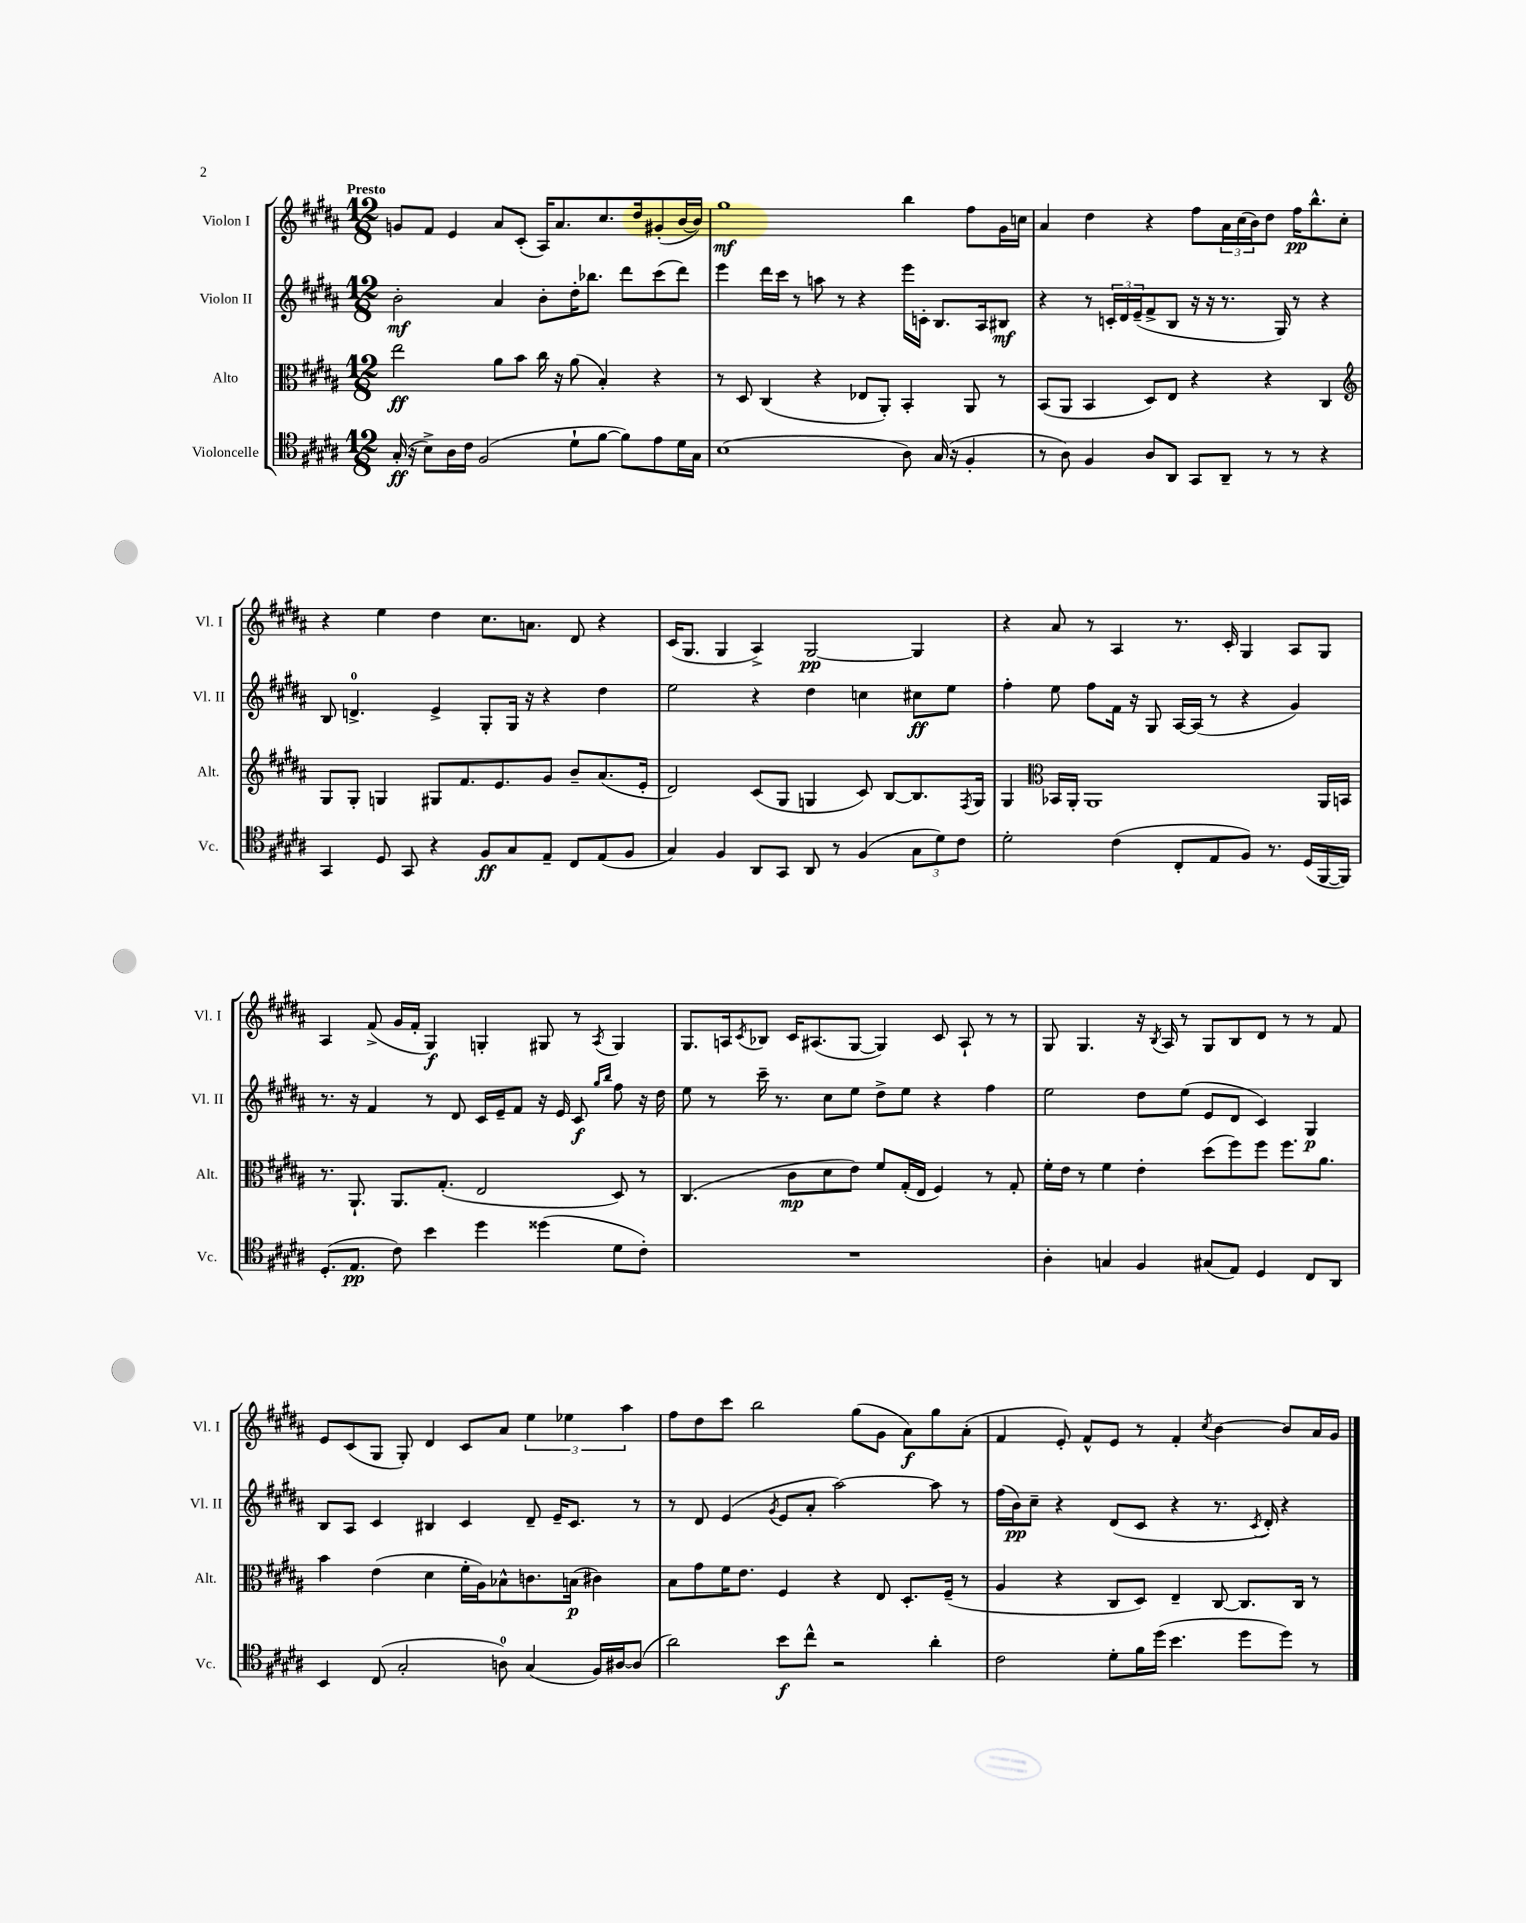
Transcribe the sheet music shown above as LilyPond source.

<<
\new StaffGroup <<
\new Staff = "s0" \with { instrumentName = "Violon I" shortInstrumentName = "Vl. I" } {
    \clef treble \key b \major \numericTimeSignature \time 12/8 \tempo "Presto"
    g'8 fis'8 e'4 ais'8 cis'8-.( ais16) ais'8. cis''8. dis''16 gis'8-.( b'16~ b'16) |
    gis''1\mf b''4 fis''8 gis'16 c''16 |
    ais'4 dis''4 r4 fis''8 \tuplet 3/2 { ais'16 cis''16( b'16) } dis''8 fis''16\pp b''8.-^ cis''8-. |
    r4 e''4 dis''4 cis''8. a'8. dis'8 r4 |
    cis'16( gis8. gis4 ais4->) gis2~\pp gis4 |
    r4 ais'8 r8 ais4 r8. cis'16-. gis4 ais8 gis8 |
    ais4 fis'8->( gis'16 fis'16-. gis4\f) g4-. gis8 r8 \acciaccatura { ais8 } gis4 |
    gis8. a16 \acciaccatura { cis'8 } bes8 cis'16 ais8.( gis8~ gis4) cis'8 ais8-! r8 r8 |
    gis8 gis4. r16 \acciaccatura { b8 } ais16 r8 gis8 b8 dis'8 r8 r8 fis'8 |
    e'8 cis'8( gis8 gis8-.) dis'4 cis'8 ais'8 \tuplet 3/2 { e''4 ees''4 ais''4 } |
    fis''8 dis''8 cis'''8 b''2 gis''8( gis'8 ais'8\f) gis''8 ais'8-.( |
    fis'4 e'8-.) fis'8-^ e'8 r8 fis'4-. \acciaccatura { cis''8 } b'4~ b'8 ais'16 gis'16 \bar "|." |
}
\new Staff = "s1" \with { instrumentName = "Violon II" shortInstrumentName = "Vl. II" } {
    \clef treble \key b \major \numericTimeSignature \time 12/8
    b'2-.\mf ais'4 b'8-. dis''16-. bes''8. dis'''8 cis'''8( dis'''8) |
    e'''4 dis'''16 cis'''16 r8 a''8 r8 r4 e'''16 c'16-. b8. ais16 bis8\mf |
    r4 r8 \tuplet 3/2 { c'16-. dis'16 e'16--( } fis'8-> b8 r16 r16 r8. gis16) r8 r4 |
    b8 d'4.-0-> e'4-> gis8-. gis16 r16 r4 dis''4 |
    e''2 r4 dis''4 c''4 cis''8\ff e''8 |
    fis''4-. e''8 fis''8 fis'16 r16 gis8 ais16~ ais16( r8 r4 gis'4) |
    r8. r16 fis'4 r8 dis'8 cis'16 e'16-- fis'8 r16 e'16 cis'8\f \grace { gis''16 b''16 } fis''8 r16 dis''16 |
    e''8 r8 cis'''16-- r8. cis''8 e''8 dis''8-> e''8 r4 fis''4 |
    e''2 dis''8 e''8( e'8 dis'8 cis'4) gis4\p |
    b8 ais8 cis'4 bis4 cis'4 dis'8-- e'16-- cis'8. r8 |
    r8 dis'8 e'4( \acciaccatura { gis'8 } e'8 ais'8-. ais''2~) ais''8 r8 |
    fis''16( b'16\pp) cis''8-- r4 dis'8( cis'8 r4 r8. \acciaccatura { cis'8 } dis'16-.) r4 \bar "|." |
}
\new Staff = "s2" \with { instrumentName = "Alto" shortInstrumentName = "Alt." } {
    \clef alto \key b \major \numericTimeSignature \time 12/8
    e''2\ff ais'8 b'8 cis''16 r16 ais'8( b4-.) r4 |
    r8 dis8 cis4( r4 ees8 ais,8-.) b,4-. ais,8 r8 |
    b,8( ais,8 b,4 dis8) e8 r4 r4 cis4 |
    \clef treble gis8 gis8-. g4 gis8 fis'8. e'8. gis'8 b'8-- ais'8.( e'16-. |
    dis'2) cis'8( gis8 g4 cis'8) b8~ b8. \acciaccatura { fis8 } g16 |
    gis4 \clef alto bes,16 ais,16-. ais,1 ais,16 b,16 |
    r8. ais,8.-! ais,8. gis8.-.( e2 dis8) r8 |
    cis4.( cis'8\mp dis'8 e'8) fis'8 gis16-.( e16 fis4) r8 gis8-. |
    fis'16-. e'16 r8 fis'4 e'4-. dis''8( fis''8) fis''8 fis''8. ais'8. |
    b'4 e'4( dis'4 fis'16-. ais16) bes8-^ c'8. b16\p( cis'4) |
    b8 gis'8 fis'16 e'8. fis4 r4 e8 dis8.-. fis16--( r8 |
    ais4 r4 cis8 dis8) e4-- cis8~ cis8. cis16 r8 \bar "|." |
}
\new Staff = "s3" \with { instrumentName = "Violoncelle" shortInstrumentName = "Vc." } {
    \clef tenor \key b \major \numericTimeSignature \time 12/8
    gis16-.\ff( r16 b8->) ais16 cis'16 fis2( dis'8-! fis'8~ fis'8) e'8 dis'16 gis16 |
    b1( ais8) gis16( r16 fis4-. |
    r8 ais8) fis4 ais8 ais,8 gis,8 ais,8-- r8 r8 r4 |
    gis,4 dis8 gis,8 r4 fis8\ff gis8 e8-- cis8 e8( fis8 |
    gis4) fis4 ais,8 gis,8 ais,8 r8 fis4( \tuplet 3/2 { gis8 dis'8) cis'8 } |
    dis'2-. cis'4( cis8-. e8 fis8) r8. dis16( fis,16~ fis,16) |
    dis8.-.( e8.\pp cis'8) b'4 dis''4 disis''4( dis'8 cis'8-.) |
    R1. |
    ais4-. g4 fis4 gis8( e8) dis4 cis8 ais,8 |
    b,4 cis8( gis2-. a8-0) gis4( fis16) ais16~ ais8( |
    ais'2) b'8\f cis''8-^ r2 ais'4-. |
    cis'2 dis'8-. fis'16 dis''16( b'4. dis''8 dis''8) r8 \bar "|." |
}
>>
>>
\layout { \context { \Score \remove "Bar_number_engraver" } }
